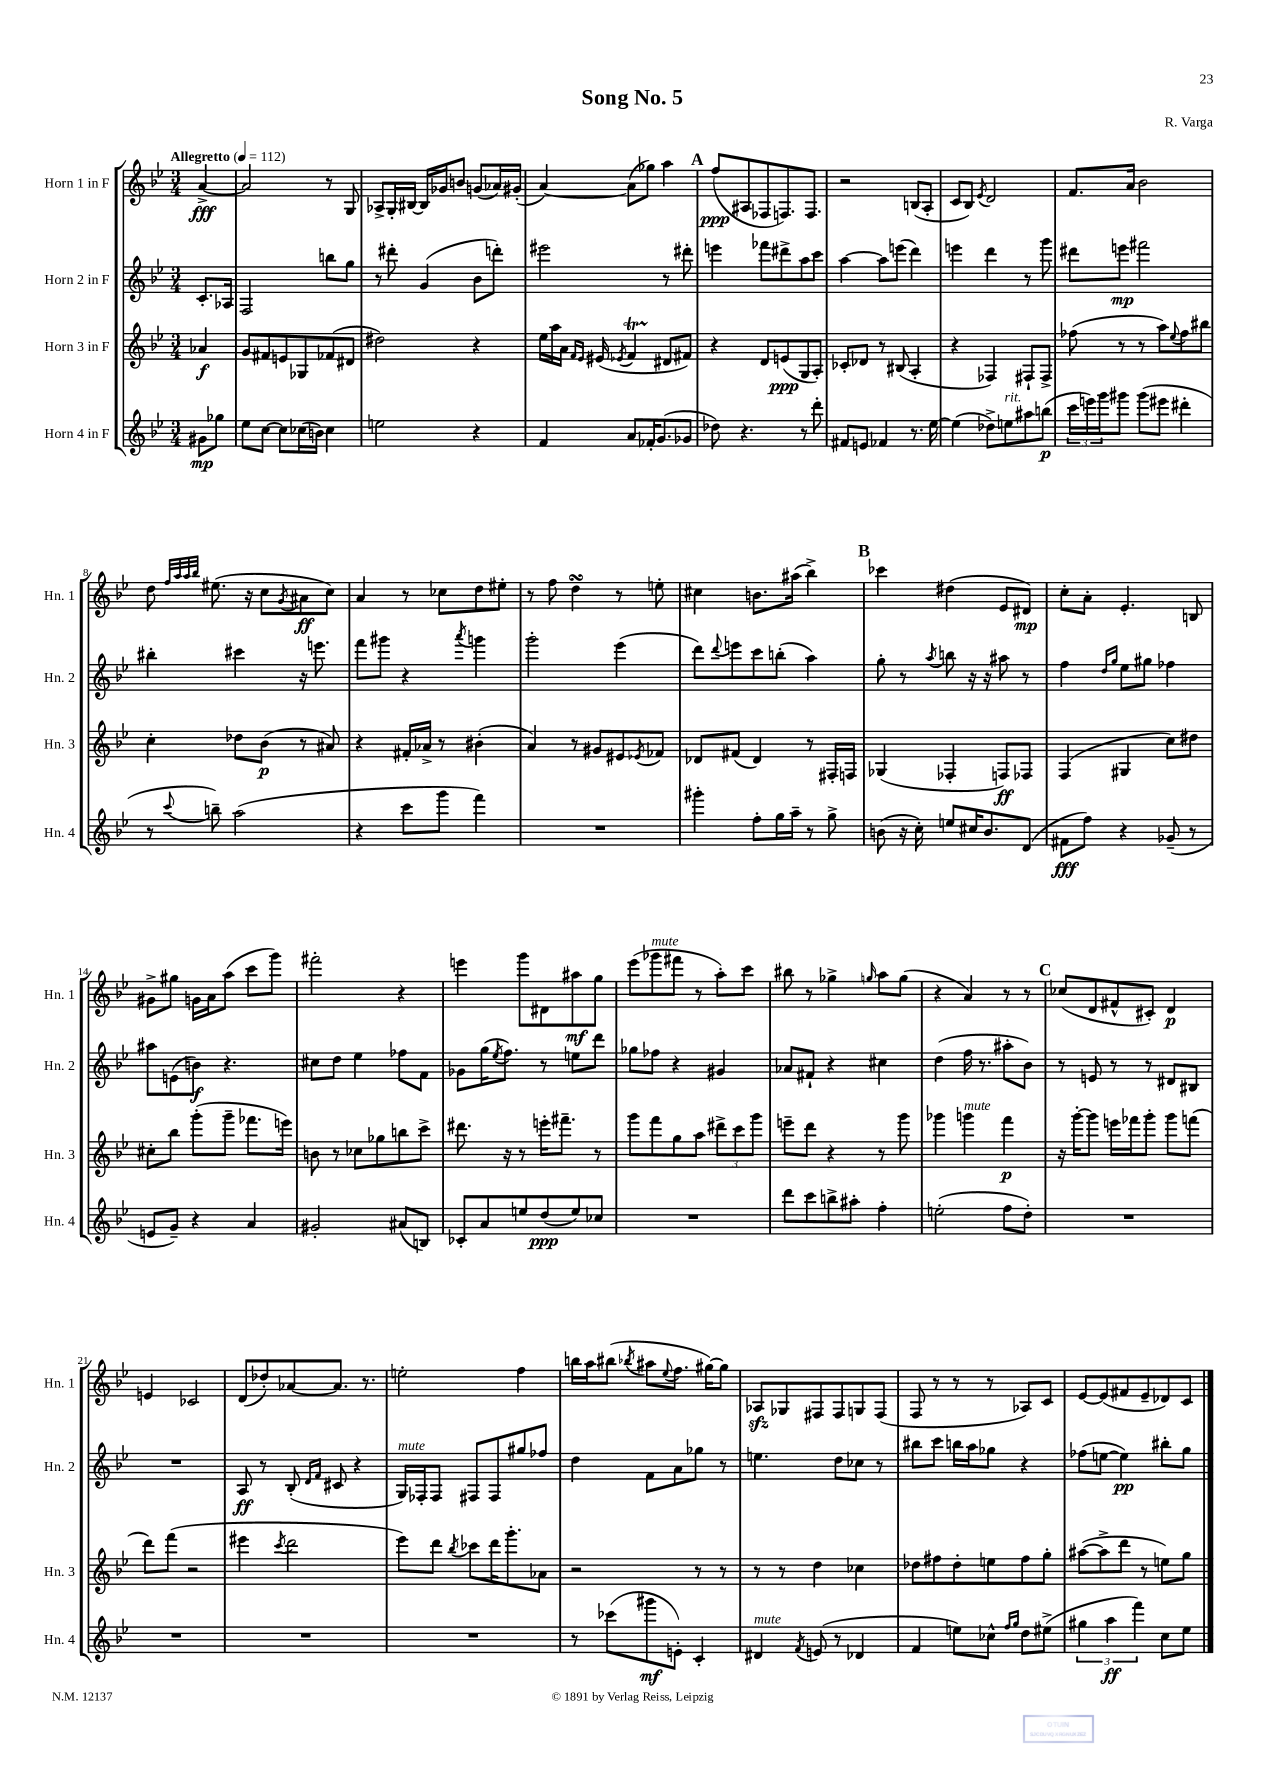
\header { title = "Song No. 5" composer = "R. Varga" }
<<
\new StaffGroup <<
\new Staff = "s0" \with { instrumentName = "Horn 1 in F" shortInstrumentName = "Hn. 1" } {
    \clef treble \key bes \major \numericTimeSignature \time 3/4 \partial 4 \tempo "Allegretto" 4 = 112
    a'4~->\fff |
    a'2 r8 g8 |
    aes8-> g16-. bis16~ bis16 ges'16 b'8 g'8( aes'16) gis'16-.( |
    a'4~) a'8( ges''8) a''4 |
    \mark \markup { \bold "A" } f''8\ppp( ais8 fes8 f8.) f8. |
    r2 b8( a8-. |
    c'8 bes8) \acciaccatura { ees'8 } d'2 |
    f'8. a'16 bes'2 |
    d''8 \grace { f''32 a''32 a''32 bes''32 } eis''8.( r16 c''8 \acciaccatura { g'8 } ais'8\ff c''8) |
    a'4 r8 ces''8 d''8 eis''8-. |
    r8 f''8 d''4\turn r8 e''8-. |
    cis''4 b'8. ais''16( bes''4->) |
    \mark \markup { \bold "B" } ces'''4 dis''4( ees'8 dis'8\mp) |
    c''8-. a'8-. ees'4.-. b8 |
    gis'8-> gis''8 g'16 a'16 a''8( c'''8 g'''8) |
    fis'''2-. r4 |
    e'''4 g'''8 dis'8 ais''8\mf g''8 |
    ees'''8( ges'''8^\markup { \italic "mute" } fis'''8 r8 a''8-.) c'''8 |
    bis''8 r8 ges''4-> \grace { g''16 } a''8 g''8( |
    r4 a'4) r8 r8 |
    \mark \markup { \bold "C" } ces''8( d'8 fis'8-^ cis'8-.) d'4\p |
    e'4 ces'2 |
    d'8( des''8-.) aes'8~ aes'8. r8. |
    e''2-. f''4 |
    b''16 a''16 bis''8( \acciaccatura { bes''8 } ais''8 \appoggiatura { ees''8 } f''8. gis''16~) gis''8 |
    aes8\sfz ges8 fis8 fis8 g8 fis8( |
    f8 r8 r8 r8 aes8) c'8 |
    ees'8~ ees'8( fis'8 ees'8-- des'8) c'8 \bar "|." |
}
\new Staff = "s1" \with { instrumentName = "Horn 2 in F" shortInstrumentName = "Hn. 2" } {
    \clef treble \key bes \major \numericTimeSignature \time 3/4 \partial 4
    c'8.-. aes16 |
    f2 b''8 g''8 |
    r8 dis'''8-. g'4( bes'8 d'''8-.) |
    eis'''2 r8 dis'''8-. |
    \mark \markup { \bold "A" } e'''4 fes'''8 dis'''8-> a''8 c'''8 |
    a''4~ a''8 e'''8( d'''4) |
    e'''4 d'''4 r8 g'''8 |
    dis'''8 e'''8\mp fis'''2 |
    bis''4-. cis'''4 r16 e'''8. |
    f'''8 gis'''8 r4 \acciaccatura { a'''8 } g'''4 |
    g'''2-. ees'''4( |
    d'''8) \appoggiatura { d'''8 } e'''8 c'''8 b''8-.( a''4) |
    \mark \markup { \bold "B" } g''8-. r8 \acciaccatura { a''8 } b''8 r16 r16 ais''8 r8 |
    f''4 \grace { d''16 g''16 } ees''8 gis''8 fes''4 |
    ais''8 e'8( b'8\f) r4. |
    cis''8 d''8 ees''4 fes''8 f'8 |
    ges'8 g''16( \acciaccatura { ees''8 } f''8.) r8 e''8 d'''8 |
    ges''8 fes''8 r4 gis'4 |
    aes'8 fis'8-! r4 cis''4 |
    d''4( f''16 r8. ais''8-. bes'8) |
    \mark \markup { \bold "C" } r8 e'8 r8 r8 dis'8 bis8 |
    R2. |
    a8\ff r8 bes8-.( \grace { d'16 f'16 } cis'8 r4 |
    g16^\markup { \italic "mute" }) fes16-. fes8 fis8 fis8 gis''8 fes''8 |
    d''4 f'8 a'8 ges''8 r8 |
    e''4. d''8 ces''8 r8 |
    bis''8 c'''8 b''16 a''16 ges''8 r4 |
    fes''8( e''8~ e''4\pp) bis''8-. g''8 \bar "|." |
}
\new Staff = "s2" \with { instrumentName = "Horn 3 in F" shortInstrumentName = "Hn. 3" } {
    \clef treble \key bes \major \numericTimeSignature \time 3/4 \partial 4
    aes'4\f |
    g'8 fis'8 e'8 ges8 fes'8( dis'8 |
    dis''2) r4 |
    ees''16 a''16 a'16 \grace { f'16 ees'16 } eis'16( \acciaccatura { ees'8 } f'4\startTrillSpan dis'8\stopTrillSpan fis'8) |
    \mark \markup { \bold "A" } r4 d'8 e'8\ppp( g8 a8-.) |
    ces'8-. des'8 r8 bis8( a4-. |
    r4 fes4) fis8-! fis8-> |
    fes''8( r8 r8 a''8) \appoggiatura { ees''8 } fes''8 bis''8 |
    c''4-. des''8 bes'8\p( r8 ais'8) |
    r4 fis'16-. aes'16-> r8 bis'4-.( |
    a'4) r8 gis'8 eis'8 \acciaccatura { ees'8 } fes'8 |
    des'8 fis'8( des'4) r8 fis16-. f16 |
    \mark \markup { \bold "B" } ges4( fes4-. f8\ff) fes8 |
    f4( gis4 c''8) dis''8 |
    cis''8-. bes''8 g'''8-.( g'''8-- fes'''8. e'''16) |
    b'8 r8 ces''8 ges''8 b''8 c'''8-> |
    dis'''8. r16 r8 e'''16-. fis'''8.-- r8 |
    g'''8 f'''8 g''8 a''8 \tuplet 3/2 { dis'''8-> c'''8 g'''8 } |
    e'''8-- d'''8 r4 r8 g'''8 |
    ges'''4 g'''4^\markup { \italic "mute" } f'''4\p |
    \mark \markup { \bold "C" } r16 g'''16~-. g'''8 e'''16 fes'''16 g'''8-. g'''8 f'''8( |
    d'''8) f'''8( r2 |
    eis'''4 \acciaccatura { c'''8 } d'''2 |
    ees'''8) d'''8 \acciaccatura { bes''8 } ces'''8 d'''16 g'''8.-. aes'8 |
    r2 r8 r8 |
    r8 r8 d''4 ces''4 |
    des''8 fis''8 des''8-. e''8 fis''8 g''8-. |
    ais''8~( ais''8-> d'''8 r8 e''8) g''8 \bar "|." |
}
\new Staff = "s3" \with { instrumentName = "Horn 4 in F" shortInstrumentName = "Hn. 4" } {
    \clef treble \key bes \major \numericTimeSignature \time 3/4 \partial 4
    gis'8\mp ges''8 |
    ees''8 c''8~ c''8 ces''16( b'16) ces''4 |
    e''2 r4 |
    f'4 a'8 fes'16-. g'8.( ges'8 |
    \mark \markup { \bold "A" } des''8) r4. r8 d'''8-. |
    fis'8 e'8 fes'4 r8. ees''16~ |
    ees''4( des''8->) e''8^\markup { \italic "rit." } ais''8 b''8\p( |
    \tuplet 3/2 { c'''16 e'''16) g'''16 } gis'''8 gis'''8( eis'''8 dis'''4-. |
    r8 \appoggiatura { c'''8 } b''8--) a''2( |
    r4 c'''8 g'''8 f'''4) |
    R2. |
    gis'''4-. f''8-. g''16 a''16-- r8 g''8-> |
    \mark \markup { \bold "B" } b'8( r16 c''16-.) e''8 cis''16 b'8. d'8( |
    fis'8\fff f''8) r4 ges'8--( r8 |
    e'8 g'8--) r4 a'4 |
    gis'2-. ais'8( b8) |
    ces'8-. a'8 e''8 d''8\ppp( e''8) ces''8 |
    R2. |
    d'''8 c'''8 b''8-> ais''8-. f''4-. |
    e''2-.( f''8 d''8-.) |
    \mark \markup { \bold "C" } R2. |
    R2. |
    R2. |
    R2. |
    r8 ces'''8( gis'''8\mf e'8-.) c'4-. |
    dis'4^\markup { \italic "mute" } \acciaccatura { f'8 } e'8( r8 des'4 |
    f'4 e''8) ces''8-^ \grace { f''16 g''16 } d''8 eis''8->( |
    \tuplet 3/2 { gis''4 a''4\ff f'''4) } c''8 ees''8 \bar "|." |
}
>>
>>
